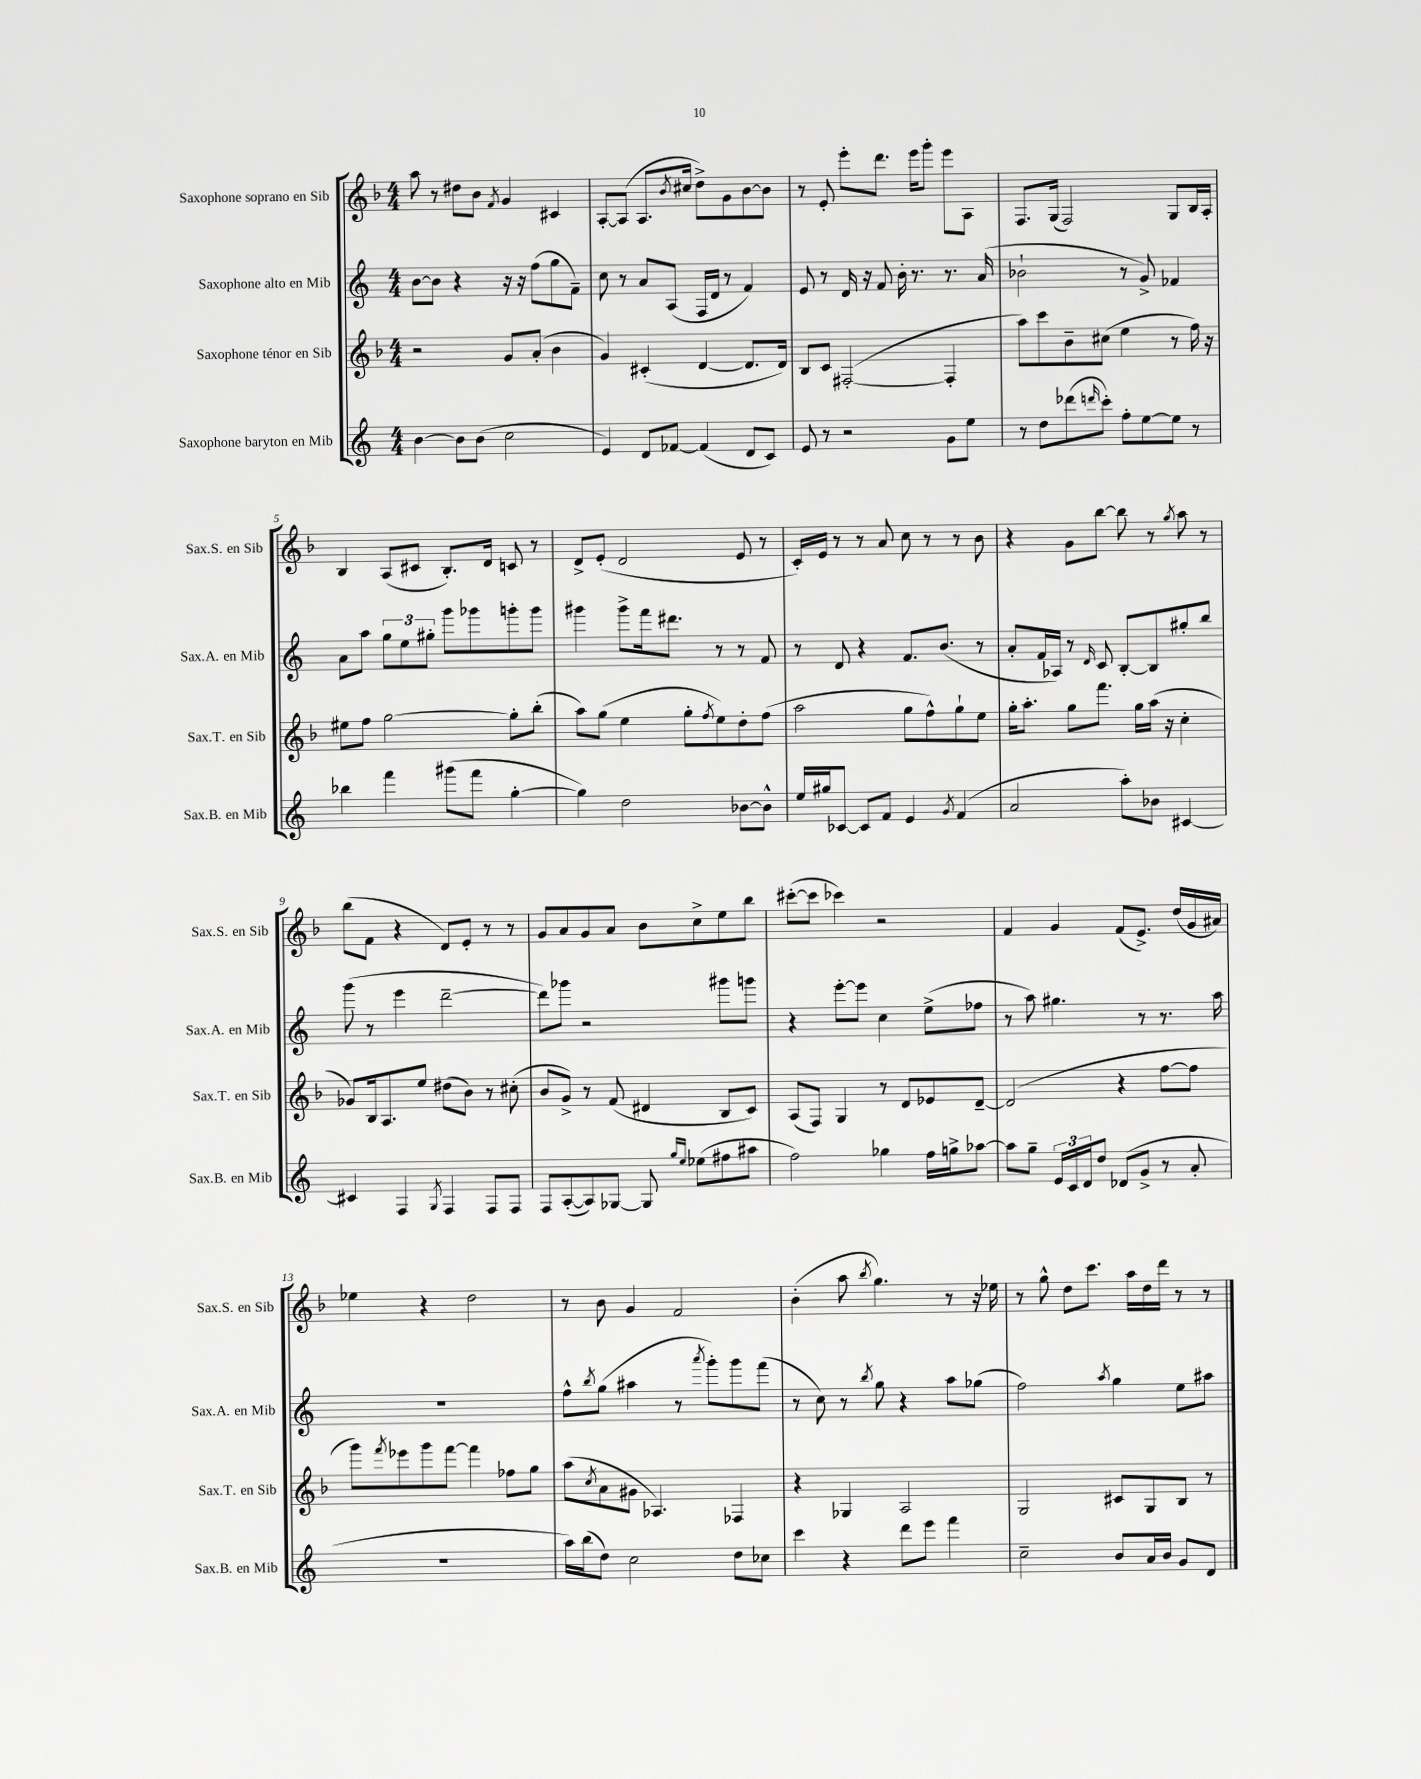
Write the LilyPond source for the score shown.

<<
\new StaffGroup <<
\new Staff = "s0" \with { instrumentName = "Saxophone soprano en Sib" shortInstrumentName = "Sax.S. en Sib" } {
    \clef treble \key f \major \numericTimeSignature \time 4/4
    a''8 r8 dis''8 bes'8 \acciaccatura { f'8 } g'4 cis'4 |
    a8~-. a8( a8. \acciaccatura { bes'8 } cis''16 d''8->) g'8 bes'8~ bes'8 |
    r8 e'8-. e'''8-. d'''8. e'''16 g'''8-. e'''8 a8 |
    f8. g16( f2) g8 bes16 a16-. |
    bes4 a8( cis'8 bes8.-.) d'16 c'8 r8 |
    d'8-> e'8-.( d'2 e'8 r8 |
    c'16-.) e'16 r8 r8 a'8 c''8 r8 r8 bes'8 |
    r4 g'8 bes''8~ bes''8 r8 \acciaccatura { g''8 } a''8 r8 |
    bes''8( f'8 r4 d'8) e'8-. r8 r8 |
    g'8 a'8 g'8 a'8 bes'8 c''8-> e''8 bes''8 |
    cis'''8~-.( cis'''8 ces'''4) r2 |
    f'4 g'4 f'8( e'8.->) d''16( g'16 ais'16) |
    ees''4 r4 d''2 |
    r8 bes'8 g'4 f'2 |
    bes'4-.( a''8 \acciaccatura { bes''8 } g''4.) r8 r16 ees''16 |
    r8 g''8-^ d''8 c'''8. a''16 d''16 d'''16 r8 r8 \bar "|." |
}
\new Staff = "s1" \with { instrumentName = "Saxophone alto en Mib" shortInstrumentName = "Sax.A. en Mib" } {
    \clef treble \key c \major \numericTimeSignature \time 4/4
    b'8~ b'8 r4 r16 r16 f''8( g''8 f'8--) |
    c''8 r8 a'8 a8( f16 d'16 r8 f'4) |
    e'8 r8 d'16 r16 f'8 b'16-. r8. r8. a'16( |
    bes'2-! r8 g'8->) fes'4 |
    a'8 a''8 \tuplet 3/2 { g''8 e''8 gis''8-. } g'''8 ges'''8 g'''8-. g'''8 |
    gis'''4 gis'''8-> f'''16 dis'''8. r8 r8 f'8 |
    r8 d'8 r4 f'8. b'8.( r8 |
    a'8-. f'16 aes16) r8 \grace { d'16 } c'8 b8~-. b8 gis''8-. b''8 |
    g'''8( r8 e'''4 d'''2~-- |
    d'''8) ges'''8 r2 gis'''8 g'''8 |
    r4 e'''8~-. e'''8 c''4 e''8->( fes''8 |
    r8 a''8) gis''4. r8 r8. a''16 |
    R1 |
    f''8-^ \acciaccatura { b''8 } g''8( ais''4 r8 \acciaccatura { a'''8 } g'''8-.) g'''8 f'''8( |
    r8 c''8) r8 \acciaccatura { b''8 } g''8 r4 a''8 ges''8( |
    f''2) \acciaccatura { a''8 } g''4 e''8 ais''8 \bar "|." |
}
\new Staff = "s2" \with { instrumentName = "Saxophone ténor en Sib" shortInstrumentName = "Sax.T. en Sib" } {
    \clef treble \key f \major \numericTimeSignature \time 4/4
    r2 g'8 a'8-.( bes'4 |
    g'4) cis'4-.( d'4~ d'8. d'16) |
    bes8 c'8 fis2~-.( fis4-. |
    a''8) c'''8 bes'8-- cis''8( e''4 r8 f''16) r16 |
    eis''8 f''8 g''2~ g''8-. bes''8-.( |
    a''8) g''8( e''4 g''8-. \acciaccatura { f''8 } e''8) d''8-. f''8( |
    a''2 g''8 f''8-^) g''8-! e''8 |
    g''16-. a''8.-. g''8 f'''8. g''16 a''16( r16 c''4-. |
    ges'8) bes16 a8. e''8 dis''8( bes'8) r8 cis''8-.( |
    bes'8 g'8->) r8 f'8( dis'4 bes8 c'8) |
    a8( f8) g4 r8 d'8 ees'8 d'8~-- |
    d'2( r4 f''8~ f''8 |
    g'''8) \acciaccatura { f'''8 } ees'''8 g'''8 f'''8~ f'''4 fes''8 g''8 |
    a''8( \acciaccatura { c''8 } a'8 gis'8 aes4.) fes4 |
    r4 ges4 a2 |
    g2 cis'8 g8 bes8 r8 \bar "|." |
}
\new Staff = "s3" \with { instrumentName = "Saxophone baryton en Mib" shortInstrumentName = "Sax.B. en Mib" } {
    \clef treble \key c \major \numericTimeSignature \time 4/4
    b'4~ b'8 b'8( c''2 |
    e'4) d'8 fes'8~ fes'4( d'8 c'8) |
    e'8 r8 r2 g'8 e''8 |
    r8 d''8 des'''8( \grace { d'''16 } c'''8-.) f''8-. e''8~ e''8 r8 |
    bes''4 f'''4 gis'''8( f'''8 g''4~-. |
    g''4) d''2 bes'8~ bes'8-^ |
    e''16 gis''16 ces'8~ ces'8 f'8 e'4 \acciaccatura { g'8 } f'4( |
    a'2 a''8-.) bes'8 cis'4~ |
    cis'4 f4 \acciaccatura { g8 } f4 f8 f8 |
    f8 a8~-.( a8) ges8~ ges8 \grace { g''16 e''16 } ees''8( fis''8 ais''8 |
    f''2) ges''4 f''16 g''16-> aes''8~ |
    aes''8 g''8-- \tuplet 3/2 { e'16 c'16 d'16 } d''8 des'8( g'8-> r8 a'8-. |
    R1 |
    a''16) b''16( d''8) c''2 d''8 ces''8 |
    c'''4 r4 d'''8 e'''8 f'''4 |
    c''2-- b'8 a'16 b'16 g'8 d'8 \bar "|." |
}
>>
>>
